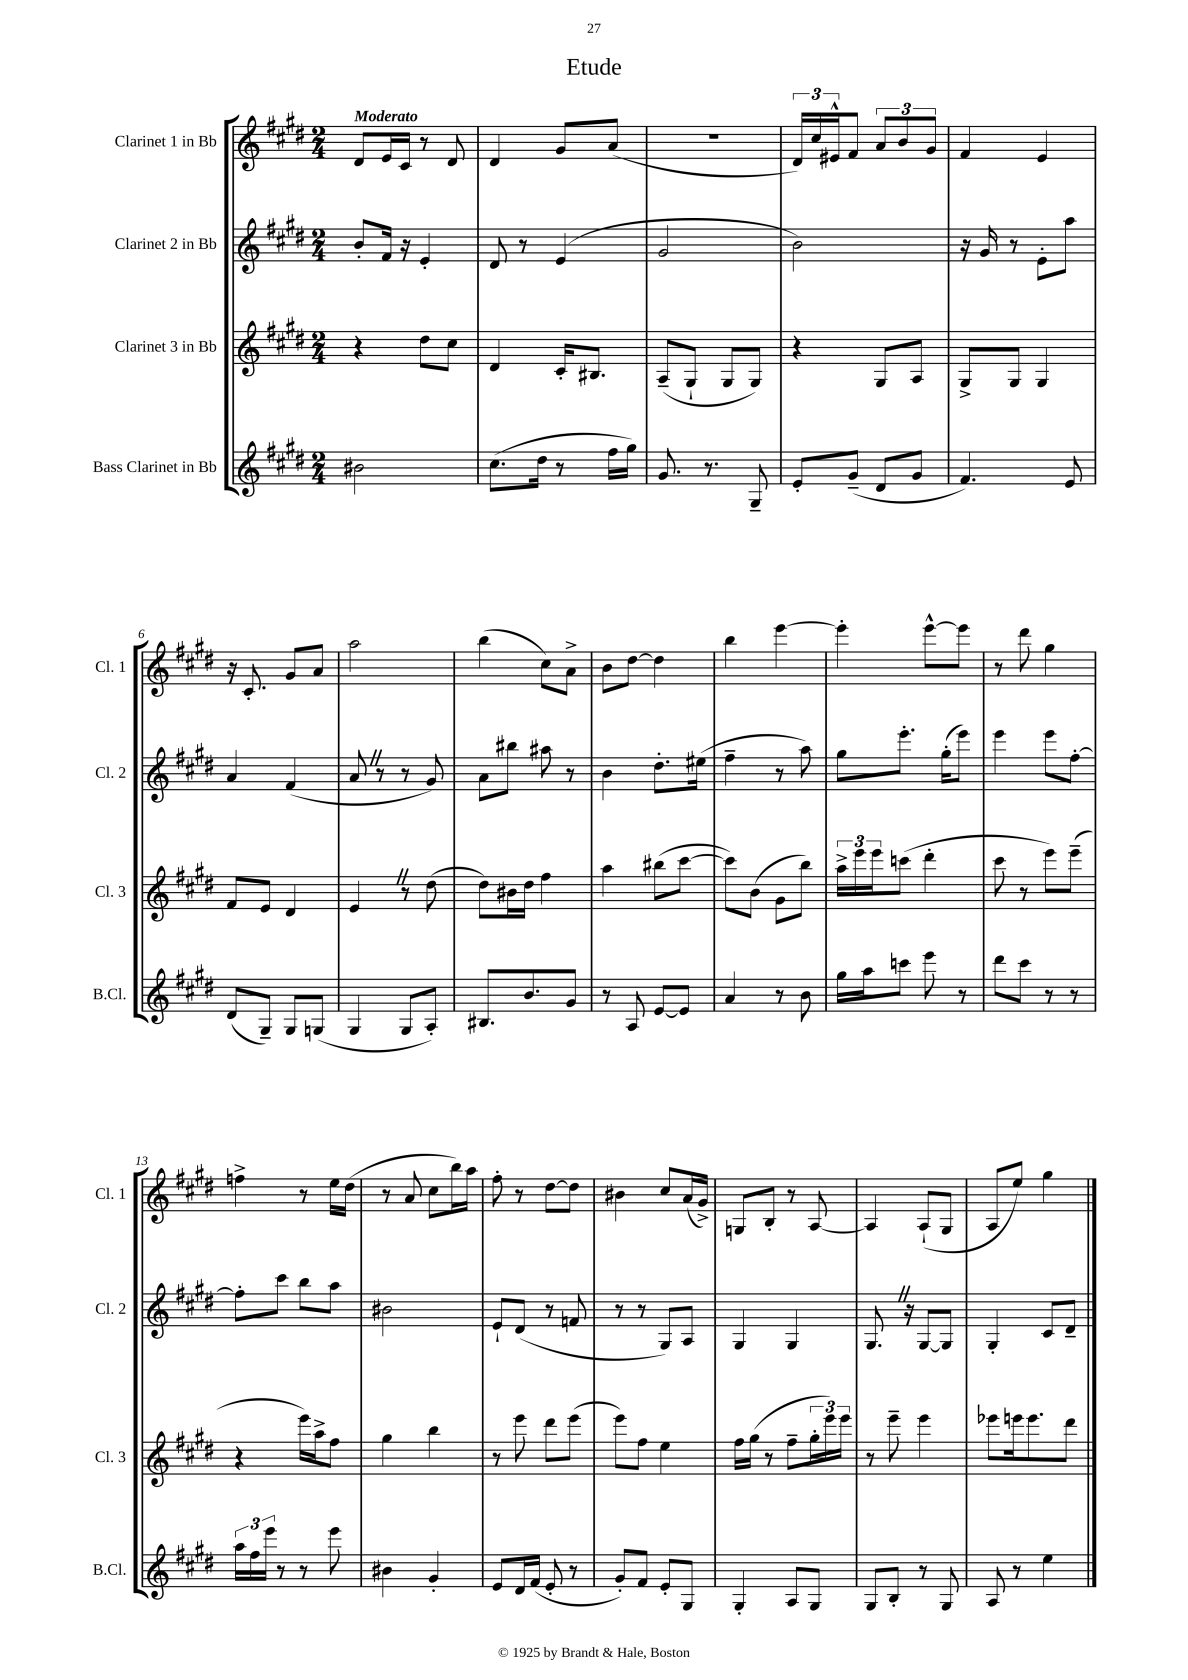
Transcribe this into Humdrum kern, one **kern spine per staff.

**kern	**kern	**kern	**kern
*part4	*part3	*part2	*part1
*staff4	*staff3	*staff2	*staff1
*I"Bass Clarinet in Bb	*I"Clarinet 3 in Bb	*I"Clarinet 2 in Bb	*I"Clarinet 1 in Bb
*I'B.Cl.	*I'Cl. 3	*I'Cl. 2	*I'Cl. 1
*clefG2	*clefG2	*clefG2	*clefG2
*k[f#c#g#d#]	*k[f#c#g#d#]	*k[f#c#g#d#]	*k[f#c#g#d#]
*M2/4	*M2/4	*M2/4	*M2/4
=1	=1	=1	=1
!	!	!	!LO:TX:a:B:t=Moderato
2b#X\	4r	8b'/L	8d#/L
.	.	16f#/Jk	16e/L
.	.	16r	16c#/JJ
.	8dd#\L	4e'/	8r
.	8cc#\J	.	8d#/
=2	=2	=2	=2
(8.cc#\L	4d#/	8d#/	4d#/
.	.	8r	.
16dd#\Jk	.	.	.
8r	16c#'/KL	(4e/	8g#/L
.	8.B#X/J	.	.
16ff#\LL	.	.	(8a/J
16gg#\JJ)	.	.	.
=3	=3	=3	=3
8.g#/	(8A~/L	2g#/	2r
.	8G#`/J	.	.
8.r	.	.	.
.	8G#/L	.	.
8G#~/	8G#/J)	.	.
=4	=4	=4	=4
8e'/L	4r	2b\)	24d#/LL)
.	.	.	24cc#/
.	.	.	24e#X^^/J
(8g#~/J	.	.	8f#/J
8d#/L	8G#/L	.	12a/L
.	.	.	12b/
8g#/J	8A/J	.	.
.	.	.	12g#/J
=5	=5	=5	=5
4.f#/)	8G#^/L	16r	4f#/
.	.	16g#/	.
.	8G#/J	8r	.
.	4G#/	8e'\L	4e/
8e/	.	8aa\J	.
!!LO:LB:g=z
=6	=6	=6	=6
(8d#/L	8f#/L	4a/	16r
.	.	.	8.c#'/
8G#~/J)	8e/J	.	.
8G#/L	4d#/	(4f#/	8g#/L
(8Gn/J	.	.	8a/J
=7	=7	=7	=7
4G#/	4eZ/	8aZ/	2aa\
.	.	8r	.
8G#/L	8r	8r	.
8A'/J)	(8dd#\	8g#/)	.
=8	=8	=8	=8
8.B#X/L	8dd#\L)	8a\L	(4bb\
.	16b#X\L	8bb#X\J	.
8.b/	16dd#\JJ	.	.
.	4ff#\	8aa#X\	8cc#\L)
8g#/J	.	8r	8a^\J
=9	=9	=9	=9
8r	4aa\	4b\	8b\L
8A/	.	.	[8dd#\J
[8e/L	(8bb#X\L	8.dd#'\L	4dd#\]
8e/J]	[8ccc#\J	.	.
.	.	(16ee#X\Jk	.
=10	=10	=10	=10
4a/	8ccc#\L])	4ff#~\	4bb\
.	(8b\J	.	.
8r	8g#\L	8r	[4eee\
8b\	8bb\J)	8aa\)	.
=11	=11	=11	=11
16gg#\LL	24aa^\LL	8gg#\L	4eee'\]
.	24eee\	.	.
16aa\J	.	.	.
.	24eee\J	.	.
8cccn\J	(8cccn\J	8.eee'\J	.
8eee\	4ddd#'\	.	[8eee^^\L
.	.	(16gg#'\KL	.
8r	.	8eee\J)	8eee\J]
=12	=12	=12	=12
8ddd#\L	8ccc#\	4eee\	8r
8ccc#\J	8r	.	8ddd#\
8r	8eee\L)	8eee\L	4gg#\
8r	(8eee~\J	[8ff#'\J	.
!!LO:LB:g=z
=13	=13	=13	=13
24aa\LL	4r	8ff#'\L]	4ffn^\
24ff#\	.	.	.
24eee\JJ	.	.	.
8r	.	8ccc#\J	.
8r	16eee\LL)	8bb\L	8r
.	16aa^\J	.	.
8eee\	8ff#\J	8aa\J	16ee\LL
.	.	.	(16dd#\JJ
=14	=14	=14	=14
4b#X\	4gg#\	2b#X\	8r
.	.	.	8a/
4g#'/	4bb\	.	8cc#\L
.	.	.	16bb\L)
.	.	.	16aa\JJ
=15	=15	=15	=15
8e/L	8r	8e`/L	8ff#'\
16d#/L	8eee\	(8d#/J	8r
(16f#/JJ	.	.	.
8e'/	8ddd#\L	8r	[8dd#\L
8r	(8eee\J	8fn/	8dd#\J]
=16	=16	=16	=16
8g#'/L)	8eee\L)	8r	4b#X\
8f#/J	8ff#\J	8r	.
8e'/L	4ee\	8G#/L)	8cc#/L
8G#/J	.	8A/J	(16a/L
.	.	.	16g#^/JJ)
=17	=17	=17	=17
4G#'/	16ff#\LL	4G#/	8Gn/L
.	(16gg#\JJ	.	.
.	8r	.	8B'/J
8A/L	8ff#~\L	4G#/	8r
8G#/J	24gg#'\L	.	[8A/
.	24eee\)	.	.
.	24eee\JJ	.	.
=18	=18	=18	=18
8G#/L	8r	8.G#Z/	4A/]
8B'/J	8eee~\	.	.
.	.	16r	.
8r	4eee\	[8G#/L	(8A`/L
8G#/	.	8G#/J]	8G#/J
=19	=19	=19	=19
8A/	8eee-X\L	4G#'/	8A/L
8r	16eeen\k	.	8ee/J)
.	8.eee\	.	.
4ee\	.	8c#/L	4gg#\
.	8ddd#\J	8d#~/J	.
==	==	==	==
*-	*-	*-	*-
